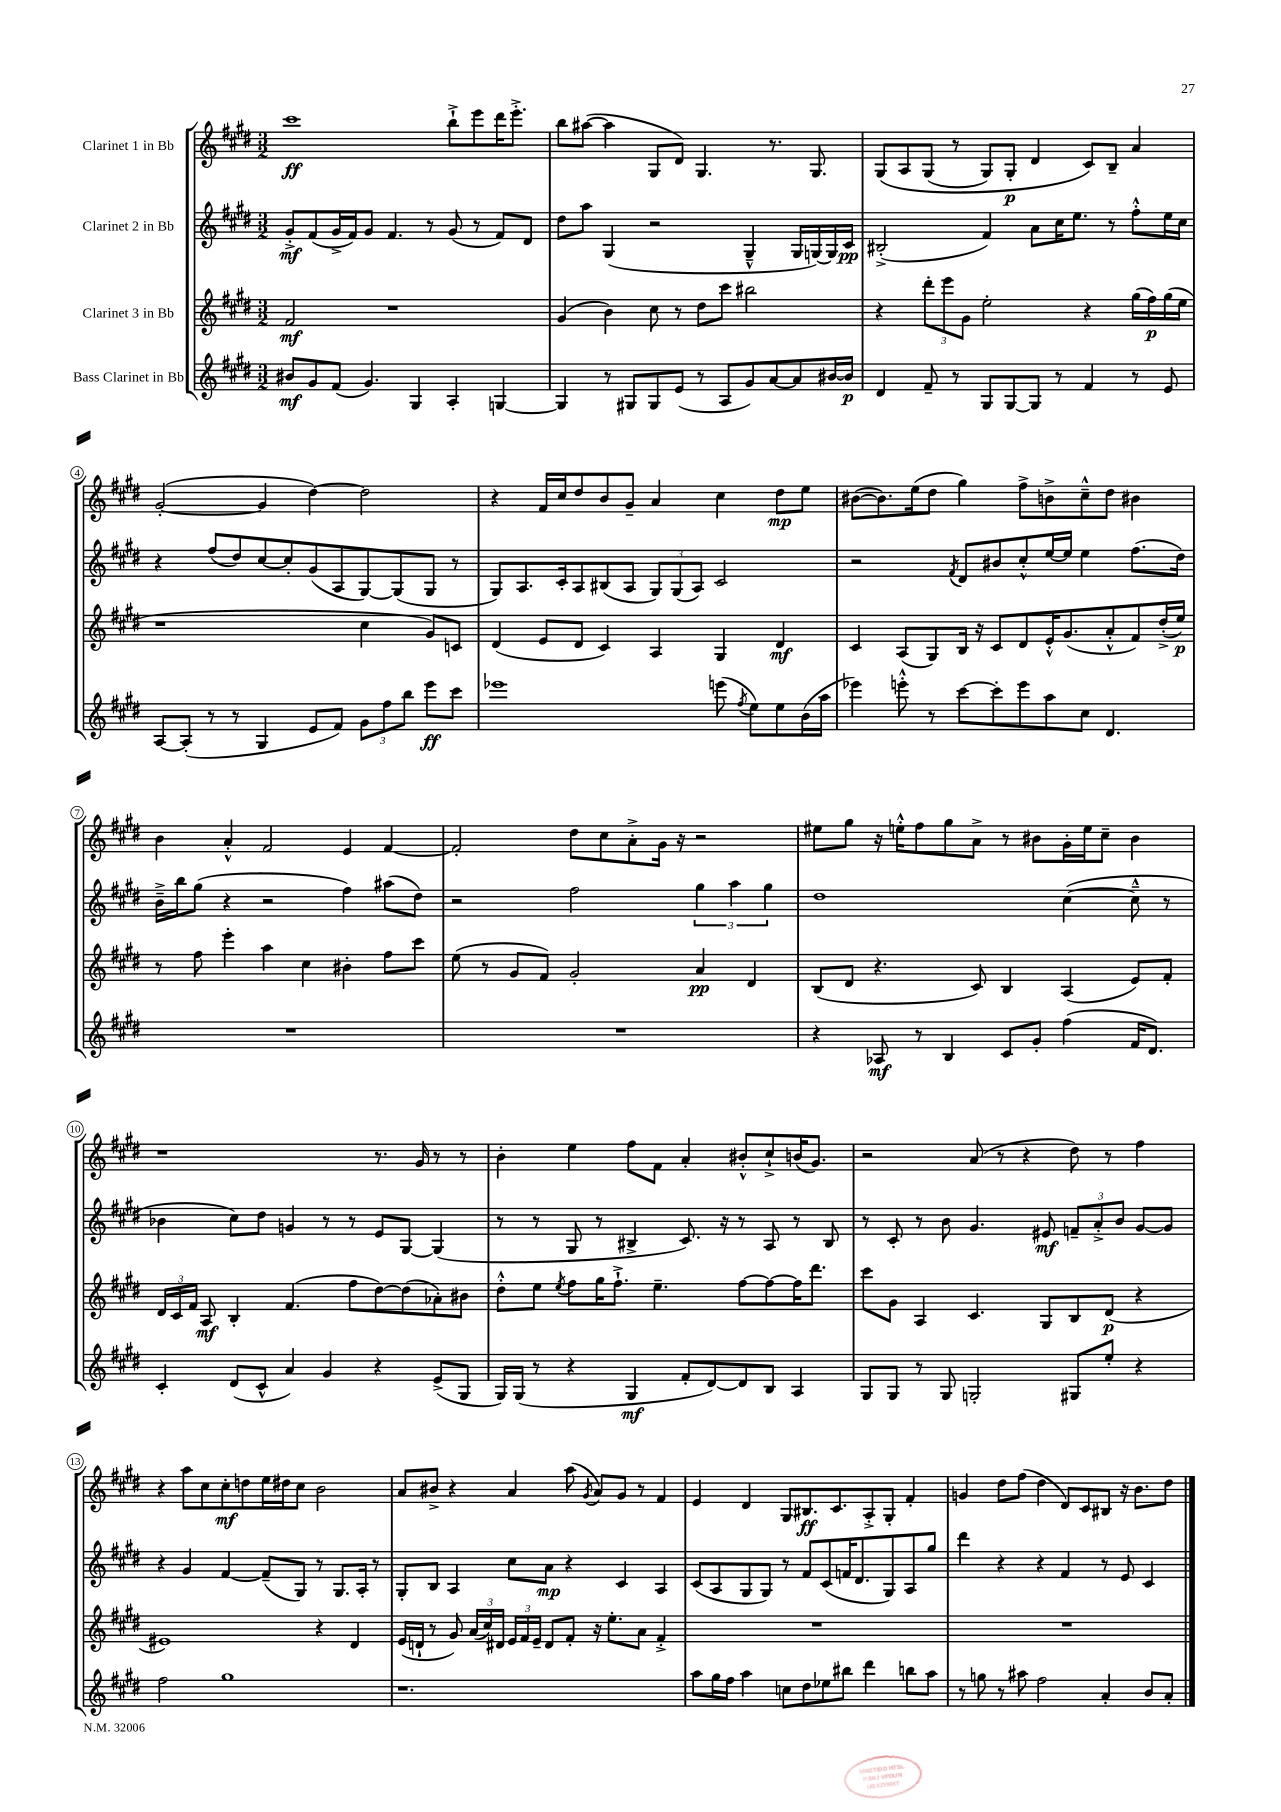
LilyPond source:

<<
\new StaffGroup <<
\new Staff = "s0" \with { instrumentName = "Clarinet 1 in Bb" } {
    \clef treble \key e \major \numericTimeSignature \time 3/2
    \autoBeamOff cis'''1\ff b''8[-!-> e'''8 dis'''16 e'''8.]-.-> |
    b''8[ ais''8]~( ais''4 gis8[ dis'8]) gis4. r8. gis8. |
    gis8[\( a8 gis8]( r8 gis8[) gis8]-.\p dis'4 cis'8[\) b8]-- a'4 |
    gis'2~-.( gis'4 dis''4~) dis''2 |
    r4 fis'16[ cis''16 dis''8 b'8 gis'8]-- a'4 cis''4 dis''8[\mp e''8] |
    bis'8[~( bis'8.) e''16( dis''8] gis''4) fis''8[-> b'8-> cis''8---^ dis''8] bis'4 |
    b'4 a'4-.-^ fis'2 e'4 fis'4~ |
    fis'2-. dis''8[ cis''8 a'8-.-> gis'16] r16 r2 |
    eis''8[ gis''8] r16 e''16[-.-^ fis''8 gis''8 a'8]-> r8 bis'8[ gis'16-. e''16 cis''8]-- bis'4 |
    r1 r8. gis'16 r8 r8 |
    b'4-. e''4 fis''8[ fis'8] a'4-. bis'8[-.-^ cis''8-!-> b'16( gis'8.]) |
    r2 a'8( r8 r4 dis''8) r8 fis''4 |
    r4 a''8[ cis''8 cis''8-.\mf d''8 e''16 dis''16 cis''8] b'2 |
    a'8[ bis'8]-> r4 a'4 a''8( \acciaccatura { gis'8 } a'8[) gis'8] r8 fis'4 |
    e'4 dis'4 gis8[ bis8.\ff cis'8. a8-.-> gis8]-. fis'4-. |
    g'4 dis''8[ fis''8]( dis''4 dis'8[) cis'8 bis8] r16 b'8.[ dis''8] \bar "|." |
}
\new Staff = "s1" \with { instrumentName = "Clarinet 2 in Bb" } {
    \clef treble \key e \major \numericTimeSignature \time 3/2
    \autoBeamOff gis'8[-.->\mf fis'8( gis'16-> fis'16) gis'8] fis'4. r8 gis'8( r8 fis'8[) dis'8] |
    dis''8[ a''8] gis4( r2 gis4---^ gis16[ g16~) g16 cis'16]\pp |
    bis2-.->( fis'4) a'8[ cis''16 e''8.] r8 fis''8[-.-^ e''16 cis''16] |
    r4 fis''8[( dis''8) cis''8~ cis''8-. gis'8( a8 gis8~) gis8( gis8] r8 |
    gis8[) a8. cis'16-. a8 bis8( a8] \tuplet 3/2 { gis8[) gis8( a8]) } cis'2 |
    r2 \acciaccatura { fis'8 } dis'8[ bis'8 cis''8-.-^ e''16~ e''16] e''4 fis''8.[( dis''16]) |
    b'16[---> b''16 gis''8]( r4 r2 fis''4) ais''8[( dis''8]) |
    r2 fis''2 \tuplet 3/2 { gis''4 a''4 gis''4 } |
    dis''1 cis''4~( cis''8---^ r8 |
    bes'4 cis''8[) dis''8] g'4 r8 r8 e'8[ gis8]~ gis4( |
    r8 r8 gis8 r8 bis4-> cis'8.) r16 r8 a8 r8 bis8 |
    r8 cis'8-. r8 b'8 gis'4. eis'8\mf \tuplet 3/2 { f'8[-- a'8-.-> b'8] } gis'8[~ gis'8] |
    r4 gis'4 fis'4~ fis'8[--( gis8]) r8 gis8.[ a16]-. r8 |
    gis8[-. b8] a4 cis''8[ a'8]\mp r4 cis'4 a4 |
    cis'8[( a8 gis8 gis8]) r8 fis'8[ cis'8( f'16 dis'8. gis8) a8 gis''8] |
    dis'''4 r4 r4 fis'4 r8 e'8 cis'4 \bar "|." |
}
\new Staff = "s2" \with { instrumentName = "Clarinet 3 in Bb" } {
    \clef treble \key e \major \numericTimeSignature \time 3/2
    \autoBeamOff fis'2\mf r1 |
    gis'4( b'4) cis''8 r8 dis''8[ cis'''8] bis''2 |
    r4 \tuplet 3/2 { dis'''8[-. e'''8 gis'8] } e''2-. r4 gis''16[( fis''16\p) gis''16( e''16] |
    r1 cis''4 gis'8[) c'8] |
    dis'4( e'8[ dis'8] cis'4) a4 gis4 dis'4\mf |
    cis'4 a8[( gis8) b16] r16 cis'8[ dis'8 e'16-.-^ gis'8.( a'8-.-^ fis'8) dis''16-.->( e''16]\p) |
    r8 fis''8 e'''4-. a''4 cis''4 bis'4-. fis''8[ cis'''8] |
    e''8( r8 gis'8[ fis'8]) gis'2-. a'4\pp dis'4 |
    b8[( dis'8] r4. cis'8) b4 a4( e'8[) fis'8]-. |
    \tuplet 3/2 { dis'16[ cis'16 fis'16] } a8\mf b4-. fis'4.( fis''8[ dis''8~) dis''8( aes'8-.) bis'8] |
    dis''8[-.-^ e''8] \acciaccatura { e''8 } fis''8[ gis''16 fis''8.]-!-> e''4.-- fis''8[~ fis''8~ fis''16 dis'''8.] |
    cis'''8[ gis'8] a4 cis'4. gis8[ b8 dis'8]\p( r4 |
    eis'1) r4 dis'4 |
    e'16[( d'16]-! r8 gis'8) \tuplet 3/2 { a'16[( cis''16) dis'16] } \tuplet 3/2 { e'16[ fis'16 e'16]-- } dis'8[ fis'8]-. r16 e''8.[-. a'8] fis'4-.-> |
    R1. |
    R1. \bar "|." |
}
\new Staff = "s3" \with { instrumentName = "Bass Clarinet in Bb" } {
    \clef treble \key e \major \numericTimeSignature \time 3/2
    \autoBeamOff bis'8[\mf gis'8 fis'8]( gis'4.) gis4 a4-. g4~ |
    g4 r8 gis8[ gis8 e'8]( r8 a8[ gis'8) a'8~ a'8 bis'16~ bis'16]\p |
    dis'4 fis'8-- r8 gis8[ gis8~ gis8] r8 fis'4 r8 e'8 |
    a8[~ a8]-.( r8 r8 gis4 e'8[ fis'8]) \tuplet 3/2 { gis'8[ fis''8 b''8] } e'''8[\ff cis'''8] |
    ees'''1 e'''8( \acciaccatura { fis''8 } e''8[) e''8 b'16( a''16] |
    ees'''4) e'''8-.-^ r8 cis'''8[~ cis'''8-. e'''8 a''8 cis''8] dis'4. |
    R1. |
    R1. |
    r4 aes8\mf r8 b4 cis'8[ gis'8]-. fis''4( fis'16[ dis'8.]) |
    cis'4-. dis'8[( cis'8]-^ a'4) gis'4 r4 e'8[->( gis8] |
    gis16[) gis16]( r8 r4 gis4\mf fis'8[-. dis'8~) dis'8 b8] a4 |
    gis8[ gis8] r8 gis8 g2-. gis8[ e''8]-. r4 |
    fis''2 gis''1 |
    r1. |
    a''8[ gis''16 fis''16] a''4 c''8[ dis''8 ees''8 bis''8] dis'''4 b''8[ a''8] |
    r8 g''8 r8 ais''8 fis''2 a'4-. b'8[ a'8]-. \bar "|." |
}
>>
>>
\layout { \context { \Score \override BarNumber.stencil = #(make-stencil-circler 0.1 0.3 ly:text-interface::print) } }
